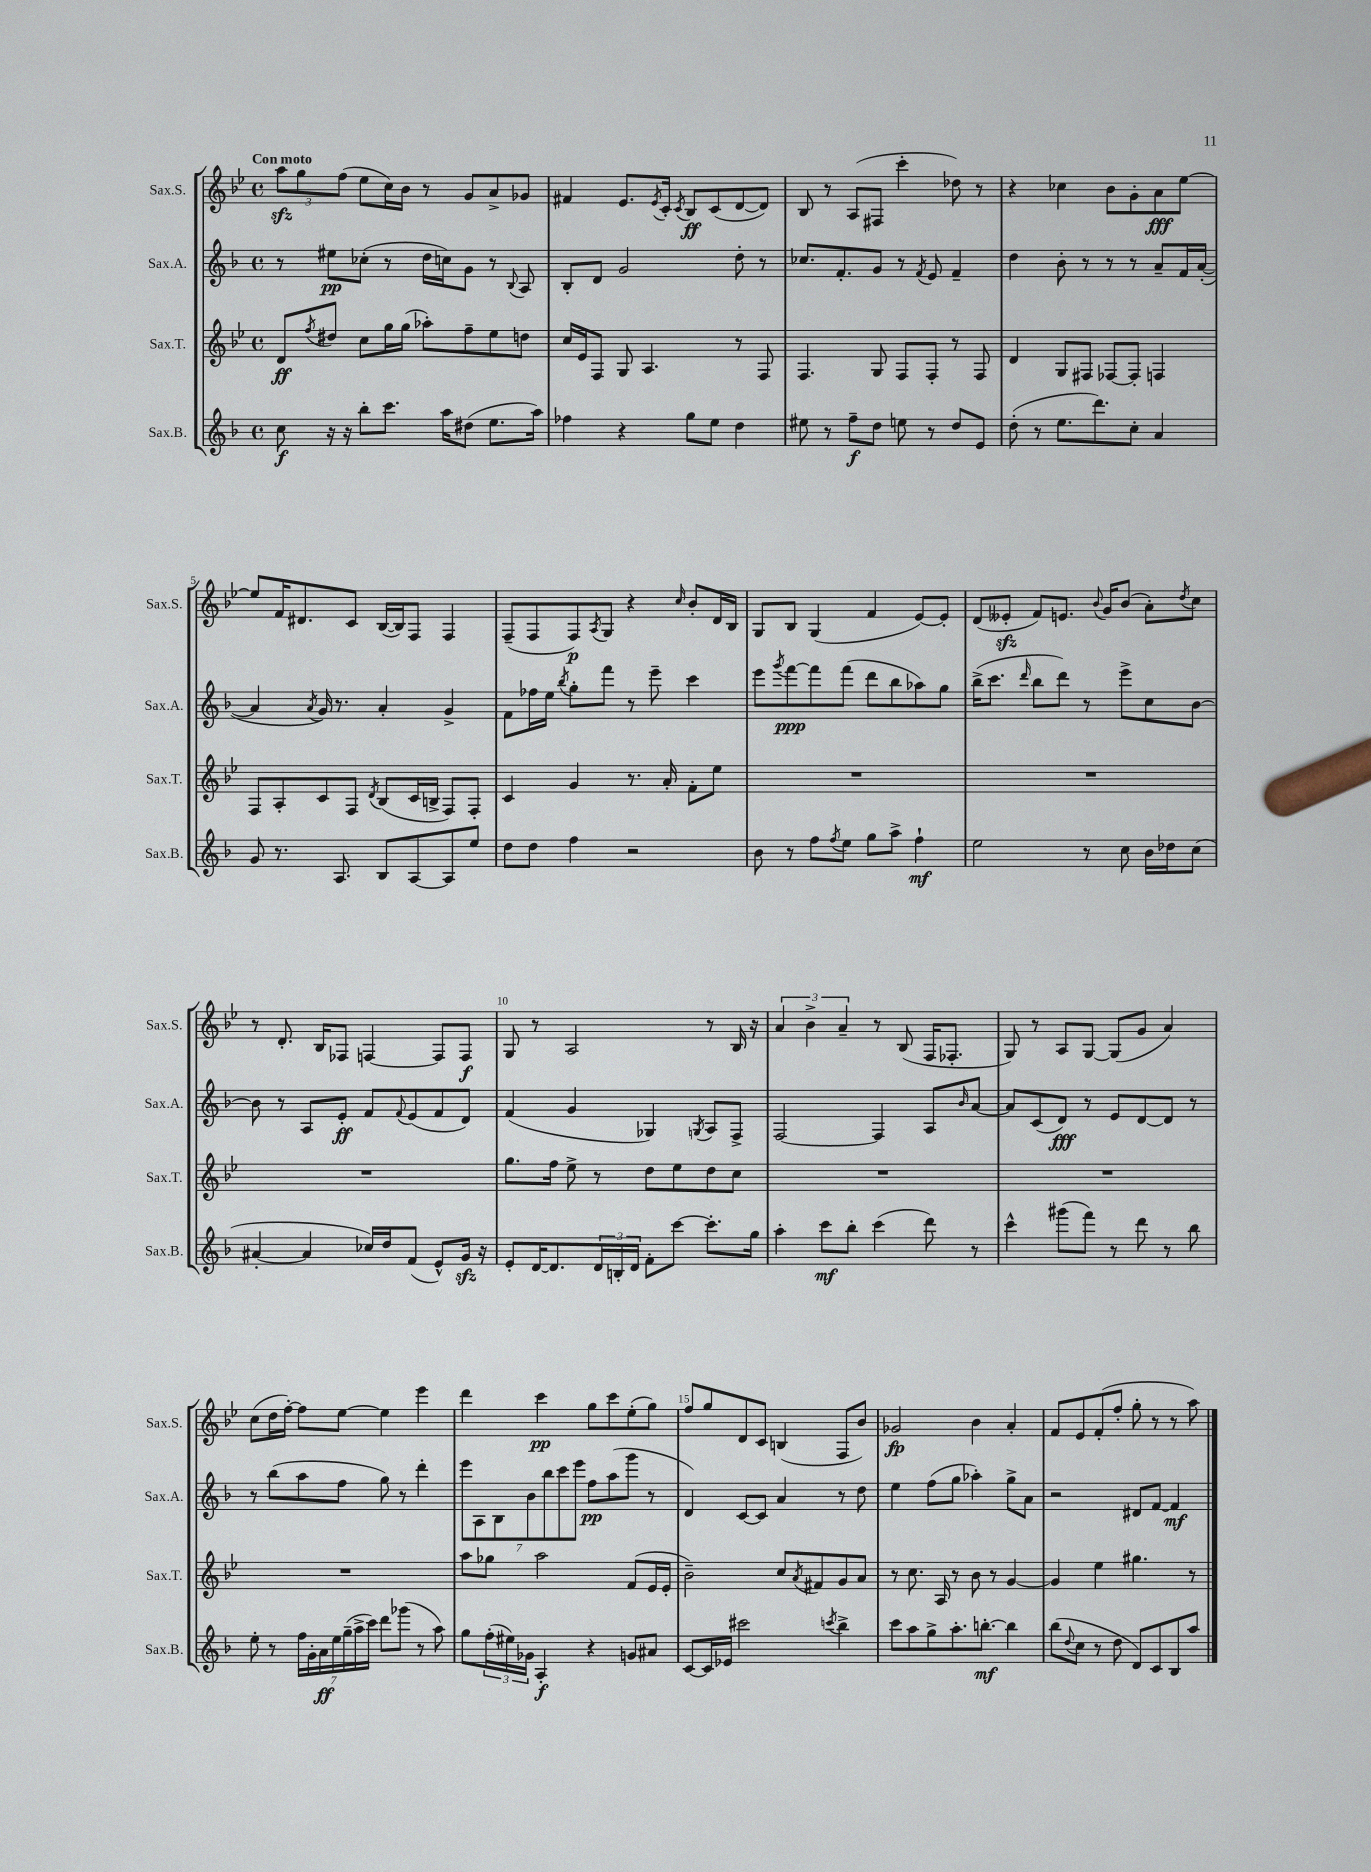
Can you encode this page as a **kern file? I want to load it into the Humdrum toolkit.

**kern	**dynam	**kern	**dynam	**kern	**dynam	**kern	**dynam
*part4	*part4	*part3	*part3	*part2	*part2	*part1	*part1
*staff4	*staff4	*staff3	*staff3	*staff2	*staff2	*staff1	*staff1
*I"Sax.B.	*	*I"Sax.T.	*	*I"Sax.A.	*	*I"Sax.S.	*
*I'Sax.B.	*	*I'Sax.T.	*	*I'Sax.A.	*	*I'Sax.S.	*
*clefG2	*	*clefG2	*	*clefG2	*	*clefG2	*
*k[b-]	*	*k[b-e-]	*	*k[b-]	*	*k[b-e-]	*
*M4/4	*	*M4/4	*	*M4/4	*	*M4/4	*
*met(c)	*	*met(c)	*	*met(c)	*	*met(c)	*
=1	=1	=1	=1	=1	=1	=1	=1
!	!	!	!	!	!	!LO:TX:a:B:t=Con moto	!
8cc\	f	8d/L	ff	8r	.	12aazz\L	.
.	.	.	.	.	.	12gg\	.
.	.	8qff/	.	.	.	.	.
16r	.	8dd#X/J	.	8ee#X\L	pp	.	.
.	.	.	.	.	.	(12ff\J	.
16r	.	.	.	.	.	.	.
8bb-'\L	.	8cc\L	.	(8cc-X'\J	.	8ee-\L	.
8.ccc\J	.	16gg\L	.	8r	.	16cc\L)	.
.	.	(16gg\JJ	.	.	.	16b-\JJ	.
.	.	8aa-X'\L)	.	16dd\LL	.	8r	.
16aa\KL	.	.	.	16ccn\J)	.	.	.
(8dd#X\J	.	8ff~\	.	8g\J	.	8g/L	.
8.ee\L	.	8ee-\	.	8r	.	8a^/	.
.	.	.	.	8qqB-/	.	.	.
.	.	8ddn\J	.	8A/	.	8g-X/J	.
16aa\Jk)	.	.	.	.	.	.	.
=2	=2	=2	=2	=2	=2	=2	=2
4ff-X\	.	16cc/LL	.	8B-'/L	.	4f#X/	.
.	.	16e-/J	.	.	.	.	.
.	.	8F/J	.	8d/J	.	.	.
4r	.	8G/	.	2g/	.	8.e-/L	.
.	.	4.A/	.	.	.	.	.
.	.	.	.	.	.	8qe-/	.
.	.	.	.	.	.	16c'/Jk	.
.	.	.	.	.	.	8qc/	.
8gg\L	.	.	.	.	.	8B-/L	ff
8ee\J	.	.	.	.	.	(8c/	.
4dd\	.	8r	.	8dd'\	.	[8d/	.
.	.	8F/	.	8r	.	8d/J])	.
=3	=3	=3	=3	=3	=3	=3	=3
8ee#X\	.	4.F/	.	8.cc-X/L	.	8B-/	.
8r	.	.	.	.	.	8r	.
.	.	.	.	8.f'/	.	.	.
8ff~\L	f	.	.	.	.	(8A/L	.
8dd\J	.	8G/	.	8g/J	.	8F#X/J	.
8een\	.	8F/L	.	8r	.	4ccc'\	.
.	.	.	.	8qf/	.	.	.
8r	.	8F'/J	.	8e/	.	.	.
8dd/L	.	8r	.	4f~/	.	8dd-X\)	.
8e/J	.	8F/	.	.	.	8r	.
=4	=4	=4	=4	=4	=4	=4	=4
(8dd'\	.	4d/	.	4dd\	.	4r	.
8r	.	.	.	.	.	.	.
8.ee\L	.	8G/L	.	8b-'\	.	4cc-X\	.
.	.	8F#X/J	.	8r	.	.	.
8.ddd\)	.	.	.	.	.	.	.
.	.	[8F-X/L	.	8r	.	8b-\L	.
8cc'\J	.	8F-'/J]	.	8r	.	8g'\	.
4a/	.	4Fn/	.	8a~/L	.	8a\	fff
.	.	.	.	16f/L	.	[8ee-\J	.
.	.	.	.	([16a'/JJ	.	.	.
!!LO:LB:g=z
=5	=5	=5	=5	=5	=5	=5	=5
8g/	.	8F/L	.	4a/]	.	8ee-/L]	.
8.r	.	8A'/	.	.	.	16f/K	.
.	.	.	.	.	.	8.d#X/	.
.	.	.	.	8qa/	.	.	.
.	.	8c/	.	16g/)	.	.	.
8.A/	.	.	.	8.r	.	.	.
.	.	8F/J	.	.	.	8c/J	.
.	.	8qd/	.	.	.	.	.
8B-/L	.	(8B-/L	.	4a'/	.	([16B-/LL	.
.	.	.	.	.	.	16B-/J])	.
[8A/	.	16c/L	.	.	.	8F/J	.
.	.	16Bn^/JJ	.	.	.	.	.
8A/]	.	8F/L)	.	4g^/	.	4F/	.
8ee/J	.	8F'/J	.	.	.	.	.
=6	=6	=6	=6	=6	=6	=6	=6
8dd\L	.	4c/	.	8f\L	.	(8F~/L	.
8dd\J	.	.	.	16ff-X\L	.	8F/	.
.	.	.	.	16ee\JJ	.	.	.
.	.	.	.	8qbb-/	.	.	.
4ff\	.	4g/	.	8gg'\L	.	8F/)	p
.	.	.	.	.	.	8qA/	.
.	.	.	.	8fff\J	.	8G/J	.
2r	.	8.r	.	8r	.	4r	.
.	.	.	.	8eee~\	.	.	.
.	.	16a'/	.	.	.	.	.
.	.	.	.	.	.	16qqcc/	.
.	.	8f'\L	.	4ccc\	.	8b-'/L	.
.	.	8ee-\J	.	.	.	16d/L	.
.	.	.	.	.	.	16B-/JJ	.
=7	=7	=7	=7	=7	=7	=7	=7
8b-\	.	1r	.	8eee\L	.	8G/L	.
.	.	.	.	8qggg/	.	.	.
8r	.	.	.	[8fff\	ppp	8B-/J	.
8ff\L	.	.	.	8fff\]	.	(4G/	.
8qff/	.	.	.	.	.	.	.
8ee\J	.	.	.	(8fff\J	.	.	.
8gg\L	.	.	.	8ddd\L	.	4f/	.
8aa^\J	.	.	.	8bb-\	.	.	.
4ff`\	mf	.	.	8aa-X\)	.	[8e-/L)	.
.	.	.	.	8gg\J	.	8e-'/J]	.
=8	=8	=8	=8	=8	=8	=8	=8
2ee\	.	1r	.	(16bb-^\KL	.	(8d/L	.
.	.	.	.	8.ccc\J	.	.	.
.	.	.	.	.	.	8e--Xzz'/J	.
.	.	.	.	16qqddd/	.	.	.
.	.	.	.	8bb-\L	.	8f/L)	.
.	.	.	.	8ddd\J)	.	8.en/J	.
8r	.	.	.	8r	.	.	.
.	.	.	.	.	.	8qqb-/	.
.	.	.	.	.	.	16g/KL	.
8cc\	.	.	.	8eee^\L	.	(8b-/J	.
16b-\LL	.	.	.	8cc\	.	8a'\L)	.
16dd-X\J	.	.	.	.	.	.	.
.	.	.	.	.	.	8qdd/	.
(8cc\J	.	.	.	[8b-\J	.	8cc\J	.
!!LO:LB:g=z
=9	=9	=9	=9	=9	=9	=9	=9
[4a#X'/	.	1r	.	8b-\]	.	8r	.
.	.	.	.	8r	.	8.d'/	.
4a#/]	.	.	.	8A/L	.	.	.
.	.	.	.	.	.	16B-/KL	.
.	.	.	.	8e'/J	ff	8F-X/J	.
16cc-X/LL)	.	.	.	8f/L	.	[4Fn/	.
16dd/J	.	.	.	.	.	.	.
.	.	.	.	8qqf/	.	.	.
(8f/J	.	.	.	(8e/	.	.	.
8e^^/L)	.	.	.	8f/	.	8F/L]	.
16gzz/Jk	.	.	.	8d/J)	.	8F/J	f
16r	.	.	.	.	.	.	.
=10	=10	=10	=10	=10	=10	=10	=10
8e'/L	.	8.gg\L	.	(4f/	.	8G/	.
[16d/K	.	.	.	.	.	8r	.
8.d/]	.	16ff\Jk	.	.	.	.	.
.	.	8ee-^\	.	4g/	.	2A/	.
24d/L	.	8r	.	.	.	.	.
24Bn'/	.	.	.	.	.	.	.
24d/JJ	.	.	.	.	.	.	.
8f'\L	.	8dd\L	.	4G-X/)	.	.	.
[8ccc\J	.	8ee-\	.	.	.	.	.
.	.	.	.	8qGn/	.	.	.
8.ccc'\L]	.	8dd\	.	8A/L	.	8r	.
.	.	8cc\J	.	8F^/J	.	16B-/	.
16gg\Jk	.	.	.	.	.	16r	.
=11	=11	=11	=11	=11	=11	=11	=11
4aa'\	.	1r	.	[2F/	.	6a/	.
.	.	.	.	.	.	6b-^\	.
8ccc\L	mf	.	.	.	.	.	.
.	.	.	.	.	.	6a~/	.
8bb-'\J	.	.	.	.	.	.	.
(4ccc\	.	.	.	4F/]	.	8r	.
.	.	.	.	.	.	(8B-/	.
8ddd\)	.	.	.	8A/L	.	16F/KL	.
.	.	.	.	.	.	8.F-X'/J	.
.	.	.	.	16qqb-/	.	.	.
8r	.	.	.	[8a/J	.	.	.
=12	=12	=12	=12	=12	=12	=12	=12
4ccc^^\	.	1r	.	8a/L]	.	8G/)	.
.	.	.	.	(8c/	.	8r	.
(8ggg#X\L	.	.	.	8d/J)	fff	8A/L	.
8fff\J)	.	.	.	8r	.	[8G/J	.
8r	.	.	.	8e/L	.	(8G/L]	.
8ddd\	.	.	.	[8d/	.	8g/J	.
8r	.	.	.	8d/J]	.	4a/)	.
8bb-\	.	.	.	8r	.	.	.
!!LO:LB:g=z
=13	=13	=13	=13	=13	=13	=13	=13
8ee'\	.	1r	.	8r	.	(8cc\L	.
8r	.	.	.	(8bb-\L	.	16dd\L	.
.	.	.	.	.	.	[16ff'\JJ)	.
28ff\LL	.	.	.	8aa\	.	8ff\L]	.
28g'\	.	.	.	.	.	.	.
28a\	ff	.	.	.	.	.	.
28ee\	.	.	.	.	.	.	.
.	.	.	.	8ff\J	.	[8ee-\J	.
(28gg~\	.	.	.	.	.	.	.
28aa^\	.	.	.	.	.	.	.
28ccc\JJ)	.	.	.	.	.	.	.
8ddd\L	.	.	.	8gg\)	.	4ee-\]	.
(8ggg-X\J	.	.	.	8r	.	.	.
8r	.	.	.	4ddd'\	.	4eee-\	.
8aa\)	.	.	.	.	.	.	.
=14	=14	=14	=14	=14	=14	=14	=14
8gg\L	.	8aa\L	.	14eee\L	.	4ddd\	.
.	.	.	.	14A\	.	.	.
(24ff'\L	.	8gg-X\J	.	.	.	.	.
.	.	.	.	14B-\	.	.	.
24ee#X\)	.	.	.	.	.	.	.
24g-X\JJ	.	.	.	.	.	.	.
.	.	.	.	14b-\	.	.	.
4A'/	f	2aa\	.	.	.	4ccc\	pp
.	.	.	.	14bb-\	.	.	.
.	.	.	.	14ccc\	.	.	.
.	.	.	.	14eee\J	.	.	.
4r	.	.	.	8ff\L	pp	8gg\L	.
.	.	.	.	(8aa\	.	8ccc\	.
8gn/L	.	(8f/L	.	8ggg\J	.	(8ee-'\	.
8a#X/J	.	16e-/L	.	8r	.	8gg\J)	.
.	.	16e-'/JJ	.	.	.	.	.
=15	=15	=15	=15	=15	=15	=15	=15
[8c/L	.	2b-~\)	.	4d/)	.	8ff/L	.
16c/L]	.	.	.	.	.	8gg/	.
16e-X/JJ	.	.	.	.	.	.	.
2ccc#X\	.	.	.	[8c/L	.	8d/	.
.	.	.	.	8c/J]	.	8c/J	.
.	.	8cc/L	.	4a/	.	(4Bn/	.
.	.	8qa/	.	.	.	.	.
.	.	8f#X/	.	.	.	.	.
8qcccn/	.	.	.	.	.	.	.
4bb-^\	.	8g/	.	8r	.	8F/L	.
.	.	8a/J	.	8dd\	.	8b-/J)	.
=16	=16	=16	=16	=16	=16	=16	=16
8ccc\L	.	8r	.	4ee\	.	2g-X/	fp
8aa\	.	8.cc\	.	.	.	.	.
8gg^\	.	.	.	(8ff\L	.	.	.
.	.	16A/	.	.	.	.	.
8.aa'\	.	8r	.	8gg\J	.	.	.
.	.	8b-\	.	4aa-X'\)	.	4b-\	.
[8.bbn'\J	mf	.	.	.	.	.	.
.	.	8r	.	.	.	.	.
4bb\]	.	[4g/	.	8gg^\L	.	4a'/	.
.	.	.	.	8a\J	.	.	.
=17	=17	=17	=17	=17	=17	=17	=17
(8bb-\L	.	4g/]	.	2r	.	8f/L	.
8qqdd/	.	.	.	.	.	.	.
8cc\J	.	.	.	.	.	8e-/	.
8r	.	4ee-\	.	.	.	(8f'/	.
8dd\	.	.	.	.	.	8ff'/J	.
8d/L)	.	4.gg#X\	.	8d#X/L	.	8gg'\	.
8c/	.	.	.	[8f/J	.	8r	.
8B-/	.	.	.	4f/]	mf	8r	.
8aa/J	.	8r	.	.	.	8aa\)	.
==	==	==	==	==	==	==	==
*-	*-	*-	*-	*-	*-	*-	*-
